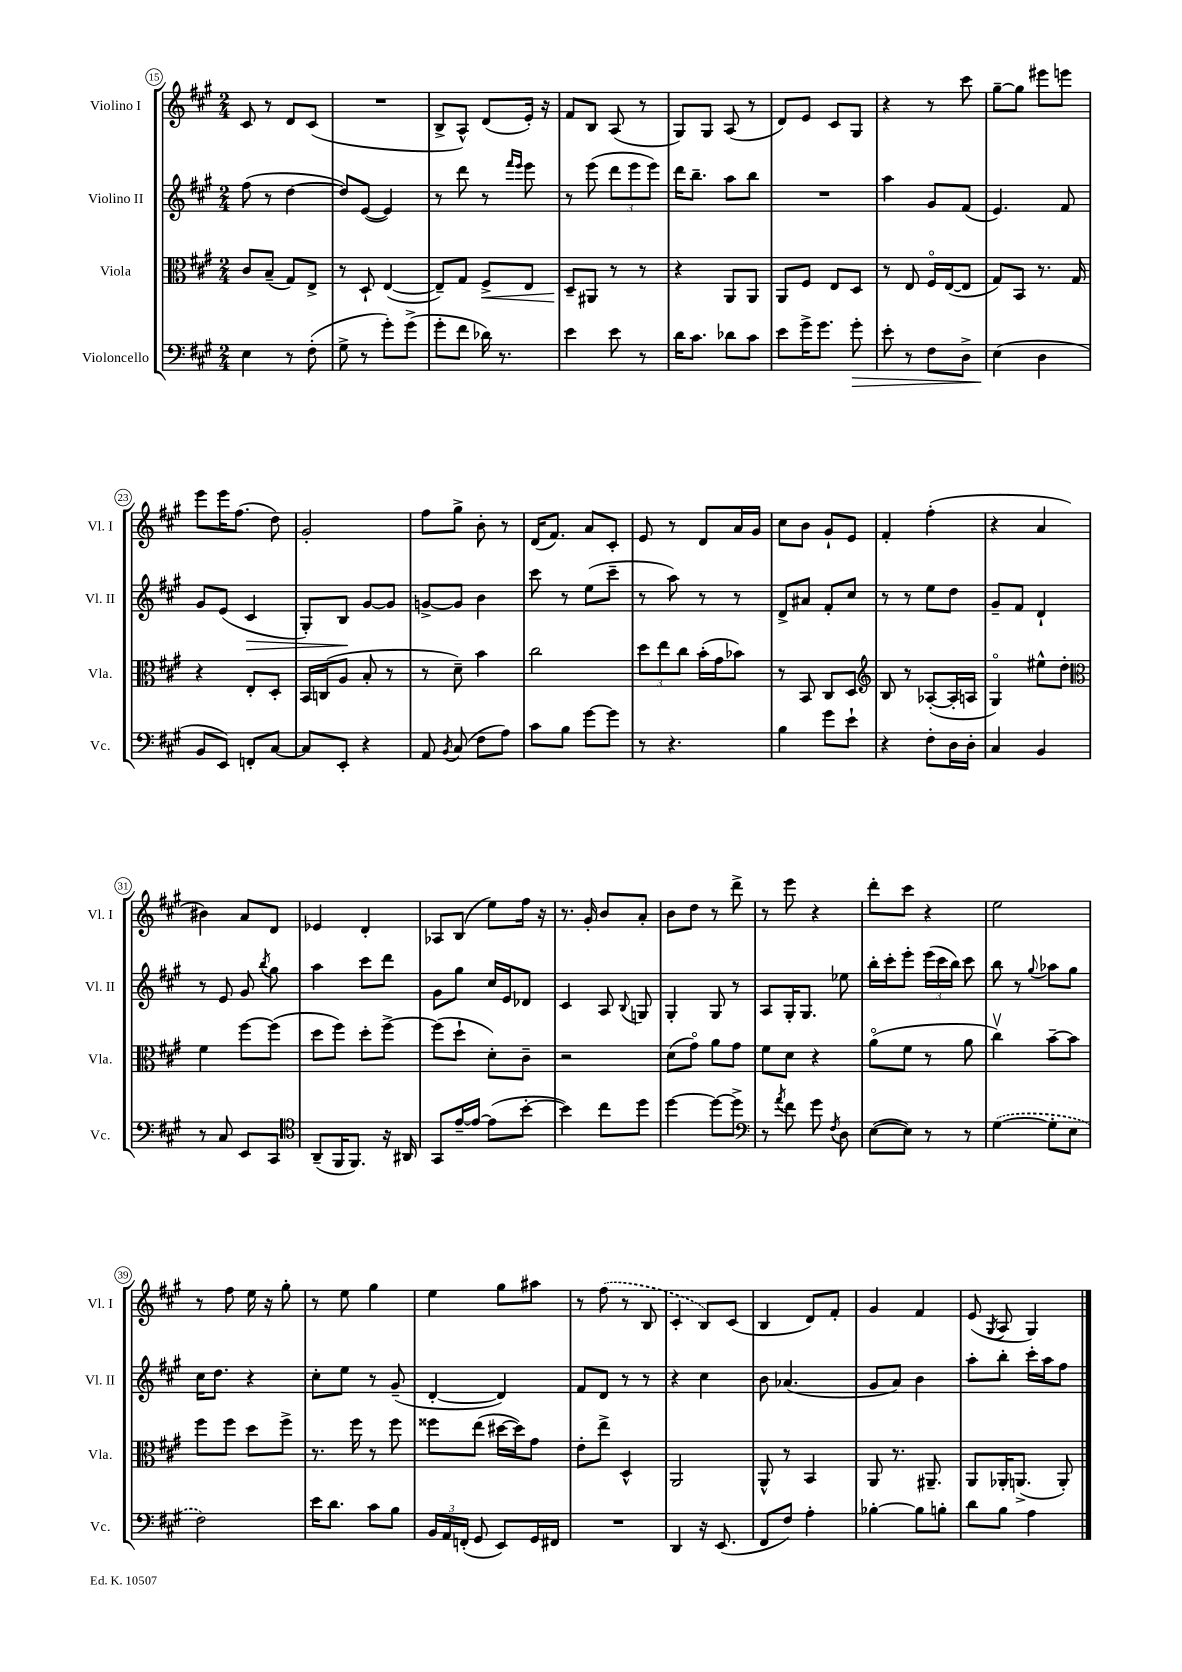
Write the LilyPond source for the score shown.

<<
\new StaffGroup <<
\new Staff = "s0" \with { instrumentName = "Violino I" shortInstrumentName = "Vl. I" } {
    \clef treble \key a \major \numericTimeSignature \time 2/4
    \autoBeamOff cis'8 r8 d'8[ cis'8]( |
    R2 |
    b8[-> a8]-^) d'8[( e'16]-.) r16 |
    fis'8[ b8] a8( r8 |
    gis8[) gis8] a8( r8 |
    d'8[) e'8] cis'8[ gis8] |
    r4 r8 cis'''8 |
    gis''8[~-- gis''8] eis'''8[ e'''8] |
    e'''8[ e'''16 fis''8.]( d''8) |
    gis'2-. |
    fis''8[ gis''8]-> b'8-. r8 |
    d'16[( fis'8.]) a'8[ cis'8]-. |
    e'8 r8 d'8[ a'16 gis'16] |
    cis''8[ b'8] gis'8[-! e'8] |
    fis'4-. fis''4-.( |
    r4 a'4 |
    bis'4) a'8[ d'8] |
    ees'4 d'4-. |
    aes8[ b8]( e''8[) fis''16] r16 |
    r8. gis'16-. b'8[ a'8]-. |
    b'8[ d''8] r8 d'''8-> |
    r8 e'''8 r4 |
    d'''8[-. cis'''8] r4 |
    e''2 |
    r8 fis''8 e''16 r16 gis''8-. |
    r8 e''8 gis''4 |
    e''4 gis''8[ ais''8] |
    r8 \once \slurDashed fis''8( r8 b8 |
    cis'4-. b8[) cis'8]( |
    b4 d'8[) fis'8]-. |
    gis'4 fis'4 |
    e'8( \acciaccatura { gis8 } a8 gis4) \bar "|." |
}
\new Staff = "s1" \with { instrumentName = "Violino II" shortInstrumentName = "Vl. II" } {
    \clef treble \key a \major \numericTimeSignature \time 2/4
    \autoBeamOff fis''8( r8 d''4~ |
    d''8[) e'8]~( e'4) |
    r8 d'''8 r8 \grace { fis'''16[ e'''16] } e'''8 |
    r8 e'''8( \tuplet 3/2 { d'''8[ e'''8 e'''8]) } |
    d'''16[ b''8.]-- a''8[ b''8] |
    R2 |
    a''4 gis'8[ fis'8]( |
    e'4.) fis'8 |
    gis'8[ e'8]( cis'4\> |
    gis8[-.) b8]\! gis'8[~ gis'8] |
    g'8[~-> g'8] b'4 |
    cis'''8 r8 e''8[( cis'''8]-- |
    r8 a''8) r8 r8 |
    d'8[-> ais'8] fis'8[-. cis''8] |
    r8 r8 e''8[ d''8] |
    gis'8[-- fis'8] d'4-! |
    r8 e'8 gis'8 \acciaccatura { b''8 } gis''8 |
    a''4 cis'''8[ d'''8] |
    gis'8[ gis''8] cis''16[ e'16 des'8] |
    cis'4 a8 \appoggiatura { b8 } g8 |
    gis4-. gis8 r8 |
    a8[ gis16-. gis8.] ees''8 |
    b''16[-. cis'''16-. e'''8]-. \tuplet 3/2 { e'''16[( cis'''16 b''16]) } cis'''8 |
    b''8 r8 \appoggiatura { gis''8 } aes''8[ gis''8] |
    cis''16[ d''8.] r4 |
    cis''8[-. e''8] r8 gis'8--( |
    d'4~-. d'4) |
    fis'8[ d'8] r8 r8 |
    r4 cis''4 |
    b'8 aes'4.( |
    gis'8[ a'8]) b'4 |
    a''8[-. b''8]-. cis'''16[-. a''16 fis''8] \bar "|." |
}
\new Staff = "s2" \with { instrumentName = "Viola" shortInstrumentName = "Vla." } {
    \clef alto \key a \major \numericTimeSignature \time 2/4
    \autoBeamOff cis'8[ b8]--( gis8[) e8]-> |
    r8 d8-! e4~( |
    e8[--) gis8] fis8[->\< e8] |
    d8[--\! ais,8] r8 r8 |
    r4 a,8[ a,8] |
    a,8[ fis8] e8[ d8] |
    r8 e8 fis16[\flageolet e16~( e8] |
    gis8[) b,8] r8. gis16 |
    r4 e8[-. d8]-. |
    b,16[ c16( a8] b8-. r8 |
    r8 d'8--) b'4 |
    cis''2 |
    \tuplet 3/2 { d''8[ e''8 cis''8] } b'16[-.( gis'16 bes'8]) |
    r8 b,8 cis8[ d8] |
    \clef treble b8 r8 aes8[~-.( aes16-. a16] |
    gis4\flageolet) eis''8[-^ d''8]-. |
    \clef alto fis'4 fis''8[~ fis''8]( |
    d''8[ fis''8]) d''8[-. fis''8]~-> |
    fis''8[( d''8]-! d'8[-.) cis'8]-- |
    r2 |
    d'8[( gis'8]\flageolet) a'8[ gis'8] |
    fis'8[ d'8] r4 |
    a'8[\flageolet( fis'8] r8 a'8 |
    cis''4\upbow) b'8[~-- b'8] |
    fis''8[ fis''8] d''8[ fis''8]-> |
    r8. fis''16 r8 fis''8 |
    fisis''8[ e''8]( dis''16[~ dis''16) gis'8] |
    e'8[-. e''8]-> d4-^ |
    a,2 |
    a,8-^ r8 b,4 |
    a,8 r8. ais,8.-- |
    a,8[ aes,16-. a,8.]->( a,8-.) \bar "|." |
}
\new Staff = "s3" \with { instrumentName = "Violoncello" shortInstrumentName = "Vc." } {
    \clef bass \key a \major \numericTimeSignature \time 2/4
    \autoBeamOff e4 r8 fis8-.( |
    gis8-> r8 gis'8[-.) gis'8]->( |
    gis'8[-. fis'8] des'16) r8. |
    e'4 e'8 r8 |
    d'16[ cis'8.] des'8[ cis'8] |
    e'8[ gis'16-> gis'8.] gis'8-.\> |
    e'8-. r8 fis8[ d8]-> |
    e4\!( d4 |
    b,8[ e,8]) f,8[-. cis8]~ |
    cis8[ e,8]-. r4 |
    a,8 \acciaccatura { b,8 } cis8( fis8[ a8]) |
    cis'8[ b8] gis'8[~ gis'8] |
    r8 r4. |
    b4 gis'8[ e'8]-! |
    r4 fis8[-. d16 d16]-. |
    cis4 b,4 |
    r8 cis8 e,8[ cis,8] |
    \clef tenor a,8[--( fis,16 fis,8.]) r16 ais,16 |
    gis,8[ e'16~-- e'16]~ e'8[( b'8]~-. |
    b'4) cis''8[ d''8] |
    d''4~ d''8[~ d''8]-> |
    \clef bass r8 \acciaccatura { a'8 } fis'8 gis'8 \acciaccatura { fis8 } d8 |
    e8[~( e8]) r8 r8 |
    \once \slurDashed gis4~( gis8[-. e8] |
    fis2) |
    e'16[ d'8.] cis'8[ b8] |
    \tuplet 3/2 { b,16[ a,16 f,16]-.( } gis,8 e,8[) gis,16 fis,16] |
    R2 |
    d,4 r16 e,8.( |
    fis,8[ fis8]) a4-. |
    bes4~-. bes8[ b8]-. |
    d'8[ b8] a4 \bar "|." |
}
>>
>>
\layout { \context { \Score currentBarNumber = #15 \override BarNumber.stencil = #(make-stencil-circler 0.1 0.3 ly:text-interface::print) } }
